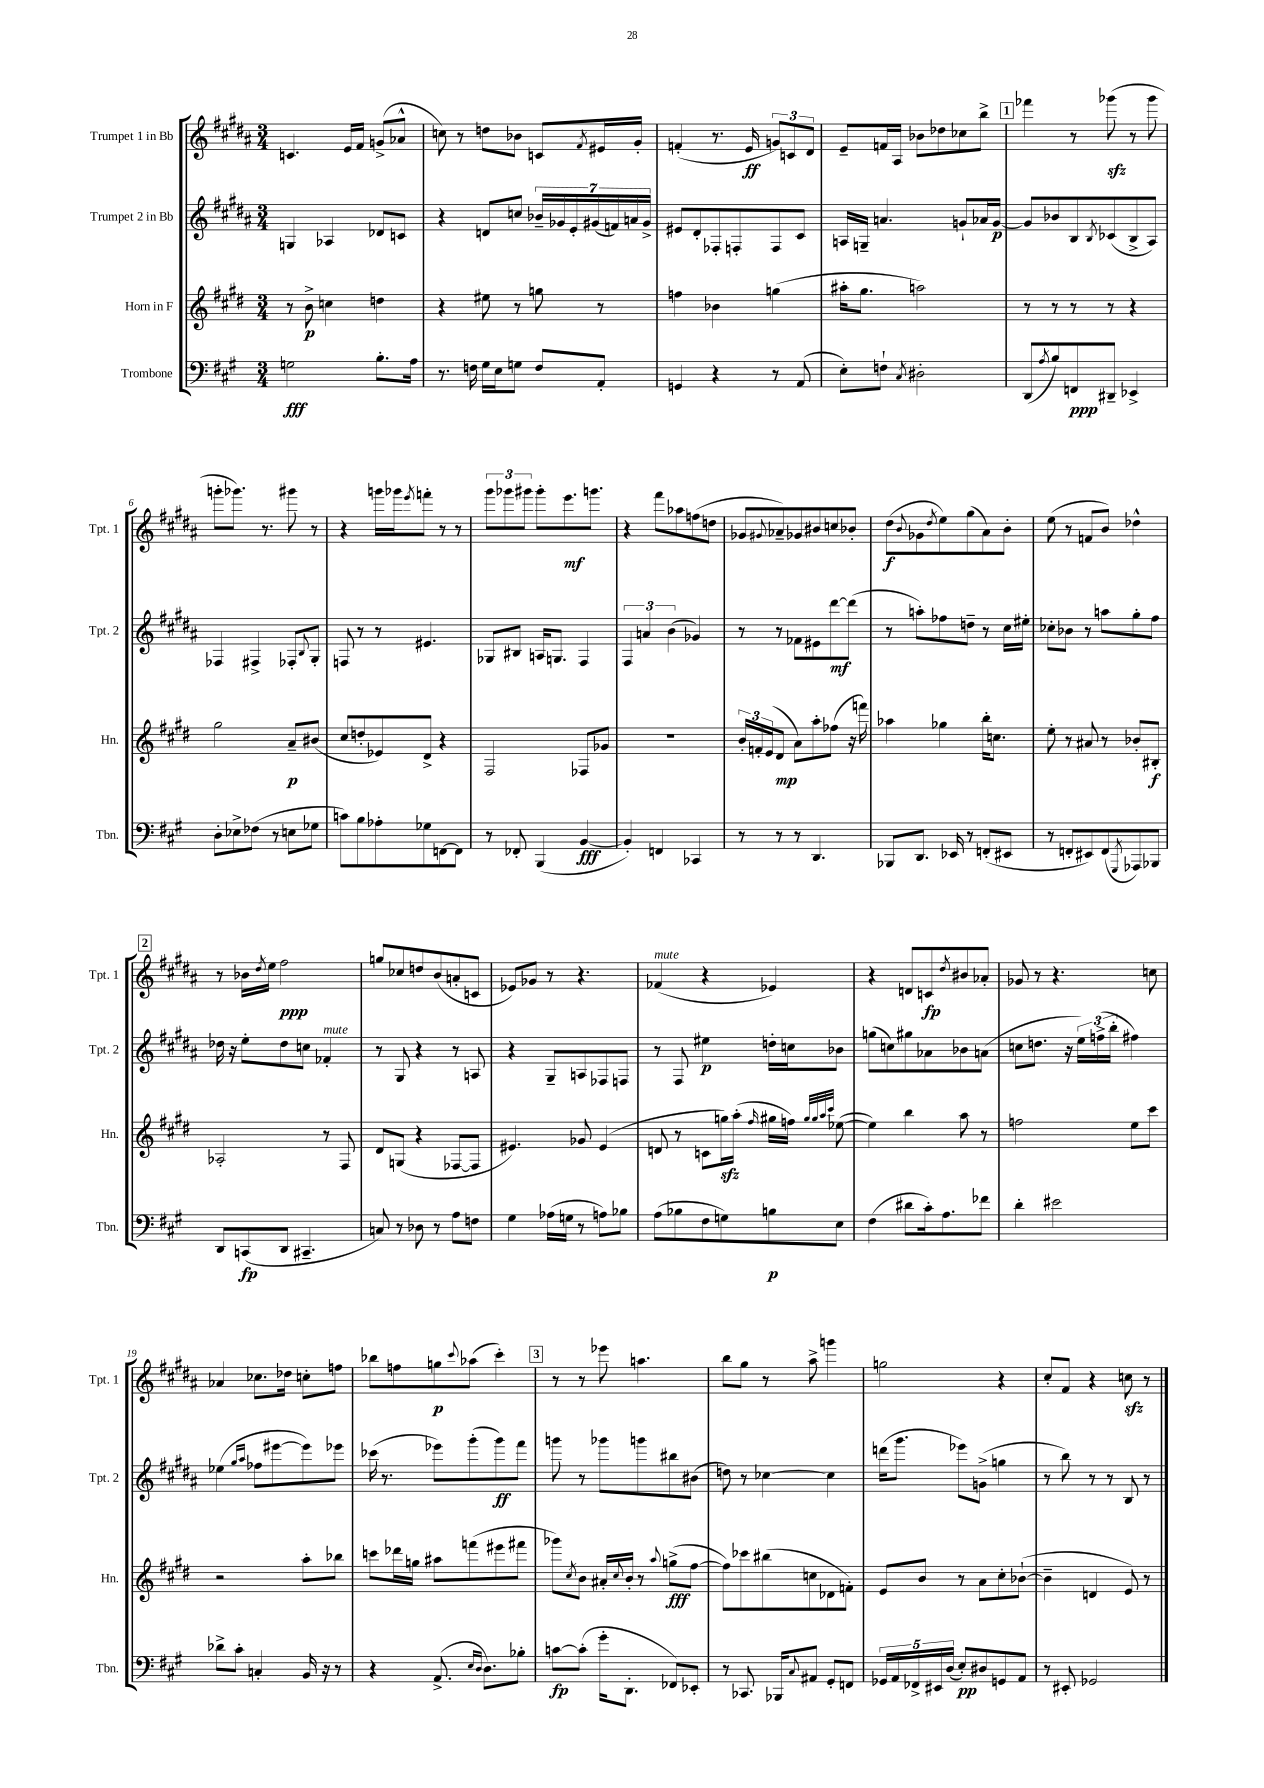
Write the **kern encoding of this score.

**kern	**kern	**kern	**kern
*staff4	*staff3	*staff2	*staff1
*clefF4	*clefG2	*clefG2	*clefG2
*k[f#c#g#]	*k[f#c#g#d#]	*k[f#c#g#d#a#]	*k[f#c#g#d#a#]
*M3/4	*M3/4	*M3/4	*M3/4
2G\	8r	4G/	4.c/
.	8b^\	.	.
.	4cc\	4A-/	.
.	.	.	16e/LL
.	.	.	16f#/JJ
8.B'\L	4dd\	8d-/L	(8g^/L
.	.	8c/J	8a-^^/J
16A\Jk	.	.	.
=	=	=	=
8.r	4r	4r	8cc\)
.	.	.	8r
16F\	.	.	.
16G#\LL	8ee#\	8d/L	8dd\L
16E\J	.	.	.
8G\J	8r	8cc/J	8b-\J
8F/L	8gg\	28b-~/LL	8c/L
.	.	28g-/	.
.	.	28e'/	.
.	.	(28g#/	.
.	.	.	8qf#/
8AA'/J	8r	.	16e#/L
.	.	28f/)	.
.	.	28a/	.
.	.	.	16g#'/JJ
.	.	28g#^/JJ	.
=	=	=	=
4GG/	4ff\	8e#/L	(4f'/
.	.	8d#'/	.
4r	4b-\	8F-'/	8.r
.	.	8F'/	.
.	.	.	16e/
8r	(4gg\	8F/	12g/L)
.	.	.	12c/
(8AA/	.	8c#/J	.
.	.	.	12d#/J
=	=	=	=
8E'\L)	16aa#'\LK	16A/LL	8e~/L
.	8.gg#\J	16G~/JJ	.
8F`\J	.	4.a/	16f/L
.	.	.	16A#/JJ
8qC#/	.	.	.
2D#'\	2aa\)	.	8b-\L
.	.	.	8dd-\
.	.	8g`/L	8cc-\
.	.	16a-/L	8bb^\J
.	.	[16g/JJ	.
=	=	=	=
(8DD/L	8r	8g/]L	4fff-\
8qA/	.	.	.
8B/)	8r	8b-/	.
8FF/	8r	8B/	8r
.	.	8qB/	.
8DD#~/J	8r	(8c-/	(8ggg-\
4EE-^/	4r	8B^/	8r
.	.	8A#/J)	8ggg-\
=	=	=	=
8D'\L	2gg#\	4F-/	8ggg'\L
8E-^\	.	.	8.ggg-\J)
(8F-\J	.	4F#^/	.
.	.	.	8.r
8r	.	.	.
8E\L	8a~/L	8F-'/L	8ggg#\
.	.	8qqB/	.
8G-\J	(8b#/J	8G#'/J	8r
=	=	=	=
8c\L)	8cc#/L	8F/	4r
8B\	8dd'/	8r	.
8A-'\	8e-/)	8r	16ggg\LL
.	.	.	16ggg-\J
.	.	.	8qeee/
8G-\	8d#^/J	4.e#/	8fff'\J
[8FF\	4r	.	8r
8FF\]J	.	.	8r
=	=	=	=
8r	2F#/	8G-/L	12ggg#\L
.	.	.	12ggg-\
8FF-'/	.	8B#/J	.
.	.	.	12ggg#\J
(4BBB/	.	16A/LK	8ggg#'\L
.	.	8.G/J	.
.	.	.	8.eee\
[4BB/	8F-/L	4F#/	.
.	.	.	8.ggg\J
.	8g-/J	.	.
=	=	=	=
4BB'/])	2.r	6F#/	4r
.	.	6a/	.
4FF/	.	.	8fff#\L
.	.	(6b\	.
.	.	.	8aa-\
4CC-/	.	4g-/)	(8ff\
.	.	.	8dd\J
=	=	=	=
8r	24b'/LL	8r	8g-/L
.	24f'/	.	.
.	(24e/J	.	.
.	.	.	8qqg#/
8r	8d#/J	8r	8a-~/)
8r	8a\L)	8f-\L	8g-/
4.DD/	8aa'\	8e#\	8b#/
.	(8ff-\J	[8ddd#\	8cc/
.	16r	(8ddd#\]J	8b-'/J
.	16fff\)	.	.
=	=	=	=
8BBB-/L	4aa-\	8r	(8dd#\L
.	.	.	8qqb/
8.DD/J	.	8aa'\L)	8g-\
.	.	.	8qdd#/
.	4gg-\	8ff-\	8ee\)
16EE-/	.	.	.
8r	.	8dd~\J	(8gg#\
(8FF'/L	16bb'\LK	8r	8a#\)
.	8.cc\J	.	.
8EE#/J	.	16cc#\LL	8b'\J
.	.	16ee#'\JJ	.
=	=	=	=
8r	8ee'\	8cc-'\L	(8ee\
8FF'/L	8r	8b-\J	8r
8EE#/)	8a#/	8r	8f/L
(8FF/	8r	8aa\L	8b/J)
8qGGG#/	.	.	.
8AAA-/)	8b-'/L	8gg#'\	4dd-^^\
8BBB-/J	8B#'/J	8ff#\J	.
=	=	=	=
8DD/L	2A-'/	16dd-\	8r
.	.	16r	.
(8CC/	.	8ee'\L	16b-\LL
.	.	.	8qdd#/
.	.	.	16ee\JJ
8DD/J	.	8dd-\	2ff#\
4.CC#~/	.	8cc\J	.
.	8r	4f-'/	.
.	8F#/	.	.
=	=	=	=
8C/)	8d#/L	8r	8gg/L
8r	(8G/J	8G#/	8cc-/
8D-\	4r	4r	8dd/
8r	.	.	(8b/
8A\L	[8F-/L	8r	8a'/
8F\J	8F-/]J	8A/	8c/J
=	=	=	=
4G#\	4.e#/)	4r	8e-/L)
.	.	.	8g-/J
(16A-\LL	.	8G#~/L	8r
16G\JJ	.	.	.
8r	8g-/	8A/	4.r
8A\L)	(4e#/	8F-/	.
8B-\J	.	8F/J	.
=	=	=	=
(8A\L	8d/	8r	(4f-/
8B-\	8r	8F#/	.
8F#\	8c\L	4ee#\	4r
8G\)	16gg\L)	.	.
.	(16aa'\JJ	.	.
.	16qqff#/	.	.
8B\	16gg#\LL	16dd'\LL	4e-/)
.	16ff\JJ)	16cc\J	.
.	32qqgg#/LLL	.	.
.	32qqgg#/	.	.
.	32qqaa/	.	.
.	32qqccc#/JJJ	.	.
8E\J	([8ee-\	8b-\J	.
=	=	=	=
(4F#\	4ee-\])	(8gg\L	4r
.	.	8cc\)	.
8d#\L	4bb\	8gg#\	8d/L
16c#'\k)	.	8a-\	8c/
8.A\	.	.	.
.	.	.	8qdd#/
.	8aa\	8b-\	8b#/
8f-\J	8r	(8a\J	8a-'/J
=	=	=	=
4d'\	2ff\	8cc\L	8g-/
.	.	8.dd\J	8r
2e#\	.	.	4.r
.	.	16r	.
.	.	24ee\LL)	.
.	.	(24ff^\	.
.	.	24bb'\JJ	.
.	8ee\L	4ff#\)	.
.	8ccc#\J	.	8cc\
=	=	=	=
8d-^\L	2r	(4ee-\	4a-/
8c#'\J	.	.	.
.	.	16qqgg#/LL	.
.	.	16qqaa#/JJ	.
4C'/	.	8ff-\L	8.cc-\L
.	.	[8eee#\	.
.	.	.	16dd-\Jk
16BB/	8aa'\L	8eee#\])	8cc'\L
16r	.	.	.
8r	8bb-\J	8eee-\J	8ff\J
=	=	=	=
4r	8ccc\L	(16ccc-\	8bb-\L
.	.	8.r	.
.	16ddd-\L	.	8ff\
.	16gg\JJ	.	.
(8.AA^/	8aa#\L	8eee-\L)	8gg\
.	.	.	8qqccc#/
.	(8fff\	(8ggg#'\	(8aa-\J
16qqE/LL	.	.	.
16qqD/JJ	.	.	.
8.D\L)	.	.	.
.	8eee#\	8ggg#\)	4ccc#'\)
8B-'\J	8fff#\J	8fff#\J	.
=	=	=	=
[8c\L	8ggg-\L)	8ggg\	8r
.	8qcc#/	.	.
(8c'\]J	8b\J	8r	8r
16g#'\LK	16a#'/LL	8ggg-\L	8eee-\
.	8qqcc#/	.	.
8.DD'\J	16b'/JJ	.	.
.	8r	8ggg\	4.aa\
.	8qqaa/	.	.
8FF-/L)	(8gg^\L	8bb#\	.
8EE-'/J	[8ff#\J	(8b#\J	.
=	=	=	=
8r	8ff#\]L)	8dd\)	8bb\L
8.CC-/	8ccc-\	8r	8gg#\J
.	(8bb#\	[4cc-\	8r
16BBB-/LK	.	.	.
8qqC#/	.	.	.
8AA#/J	8cc\	.	8aa#^\
8GG#'/L	8d-\	4cc-\]	4ggg\
8FF/J	8f'\J)	.	.
=	=	=	=
20GG-/LL	8e/L	(16ddd\LK	2gg\
20AA/	.	.	.
.	.	8.ggg#\J	.
20FF-^/	.	.	.
.	8b/J	.	.
20EE#/	.	.	.
(20D/JJ	.	.	.
8E'/L)	8r	8eee-\L)	.
8D#/	8a\L	(8g^\J	.
8GG/	8cc#'\	4gg\	4r
8AA/J	([8b-`\J	.	.
=	=	=	=
8r	4b-~\]	8r	8cc#'/L
8EE#'/	.	8bb\)	8f#/J
2GG-/	4d/	8r	4r
.	.	8r	.
.	8e/)	8B/	8cc\
.	8r	8r	8r
==	==	==	==
*-	*-	*-	*-
